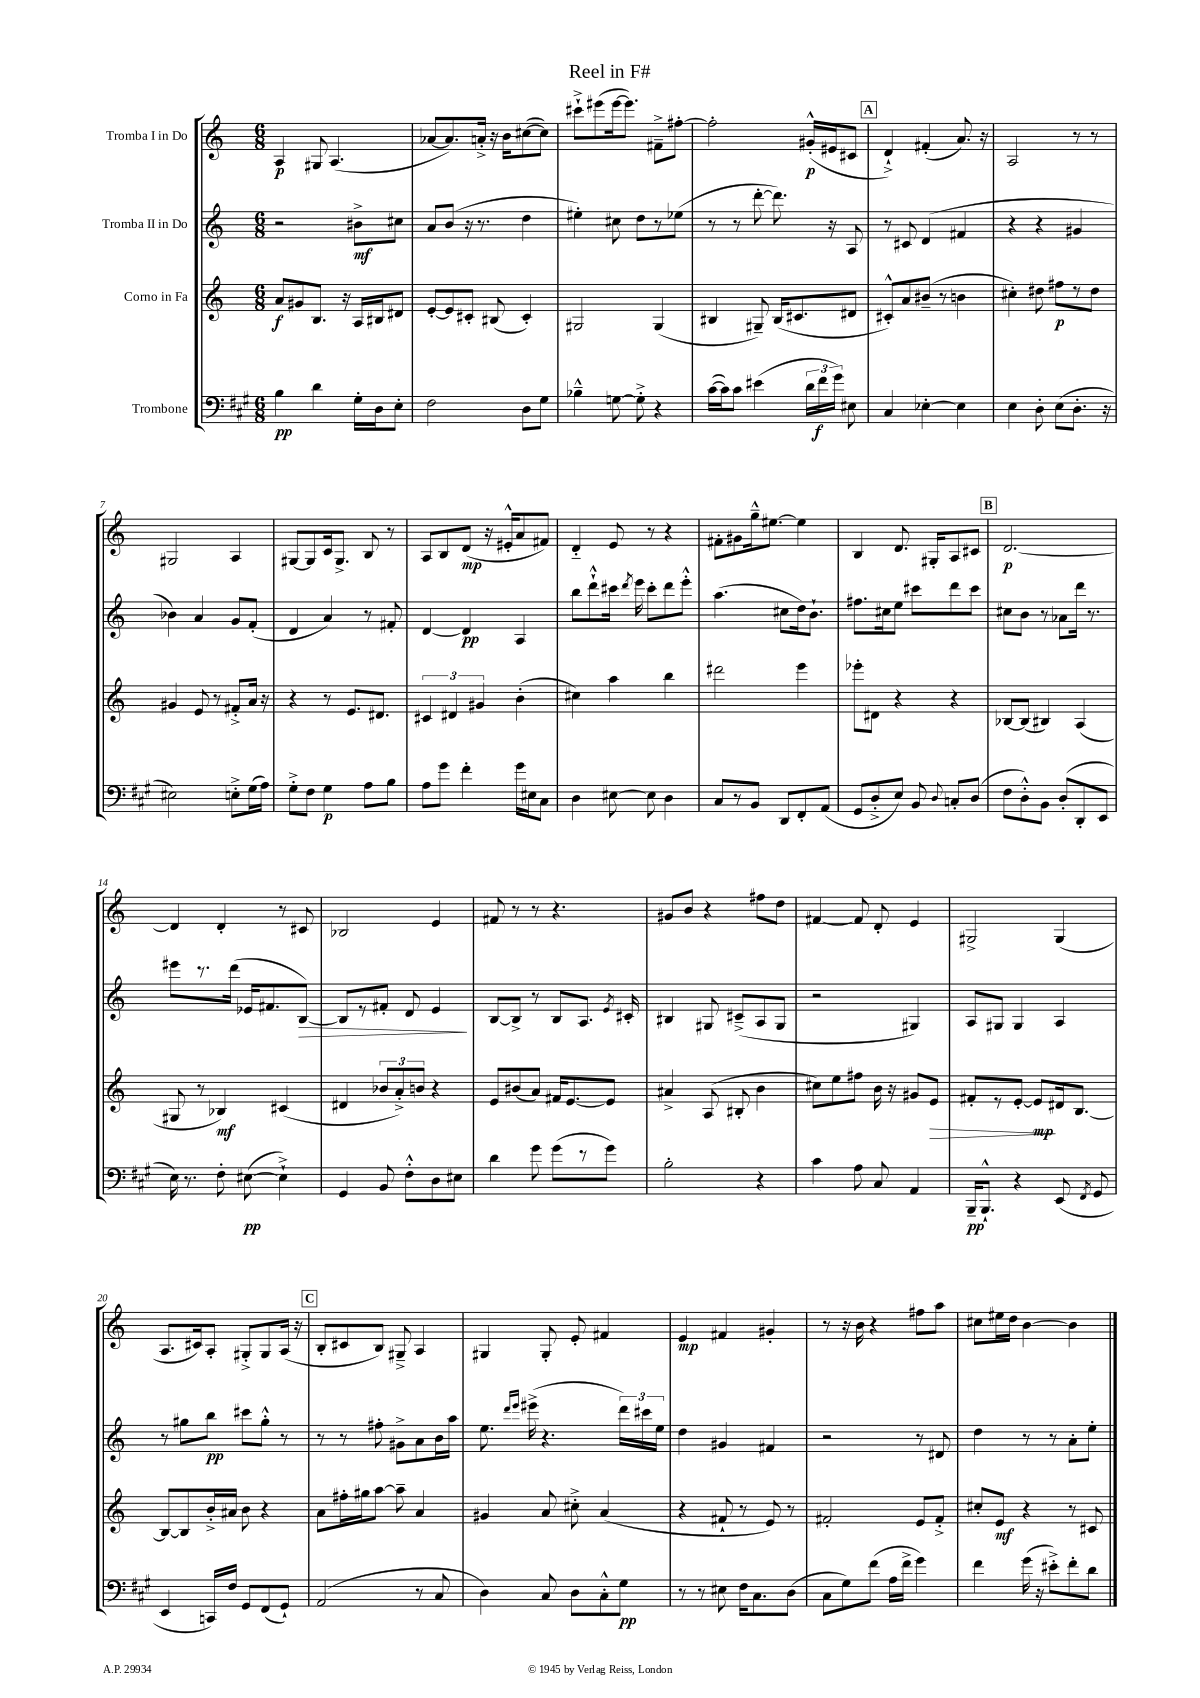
\header { title = "Reel in F#" }
<<
\new StaffGroup <<
\new Staff = "s0" \with { instrumentName = "Tromba I in Do" } {
    \clef treble \key c \major \numericTimeSignature \time 6/8
    \autoBeamOff a4\p gis8 a4.( |
    aes'8[~ aes'8.) a'16]-.-> r16 b'16[ cis''8~( cis''8]) |
    cis'''8[-!-> eis'''8( eis'''16~ eis'''8.]) fis'8[---> fis''8]~-. |
    fis''2-. gis'16[-.-^\p( eis'16 cis'8] |
    \mark \markup { \box "A" } d'4-!->) fis'4-.( a'8.) r16 |
    a2 r8 r8 |
    gis2 a4 |
    gis8[~ gis8 c'16 gis8.]-> b8 r8 |
    a8[ b8 d'8]\mp( r16 eis'16[-.-^ a'8 fis'8]) |
    d'4-_ e'8 r8 r4 |
    fis'8[-. gis'8 g''16---^ eis''8.]~ eis''4 |
    b4 d'8. gis16[-. a8 cis'8] |
    \mark \markup { \box "B" } d'2.~\p |
    d'4 d'4-. r8 cis'8 |
    bes2 e'4 |
    fis'8 r8 r8 r4. |
    gis'8[ b'8] r4 fis''8[ d''8] |
    fis'4~ fis'8 d'8-. e'4 |
    gis2-> gis4( |
    a8.[ cis'16) a8]-. gis8[-.-> gis8 a16]( r16 |
    \mark \markup { \box "C" } b8[-. cis'8 b8]) gis8---> a4 |
    gis4 gis8-. e'8-. fis'4 |
    e'4\mp fis'4 gis'4-. |
    r8 r16 b'16 r4 fis''8[ a''8] |
    cis''8[ eis''16 d''16] b'4~ b'4 \bar "|." |
}
\new Staff = "s1" \with { instrumentName = "Tromba II in Do" } {
    \clef treble \key c \major \numericTimeSignature \time 6/8
    \autoBeamOff r2 bis'8[->\mf cis''8] |
    a'8[ b'8]( r16 r8. d''4 |
    eis''4-.) cis''8 d''8[ r8 ees''8]( |
    r8 r8 d'''8~-. d'''8.) r16 a8 |
    \mark \markup { \box "A" } r8 cis'8 d'4( fis'4 |
    r4 r4 gis'4 |
    bes'4) a'4 g'8[ f'8]-.( |
    d'4 a'4) r8 fis'8-. |
    d'4~ d'4\pp a4 |
    b''8[ d'''8-!-^ cis'''16] \acciaccatura { d'''8 } e'''16 cis'''8[-. d'''8 e'''8]-.-^ |
    a''4.( cis''8[ d''16) b'8.]-! |
    fis''8.[ cis''16 e''8] cis'''8[ d'''8 cis'''8] |
    \mark \markup { \box "B" } cis''8[ b'8] r8 aes'8[ d'''16] r8. |
    eis'''8[ r8. d'''16]( ees'16[ fis'8. b8]~\>) |
    b8[ r8 fis'8]-. d'8 e'4\! |
    b8[~ b8]-> r8 b8[ a8.] \acciaccatura { e'8 } cis'16-. |
    bis4 gis8 cis'8[--->( a8 gis8] |
    r2 gis4) |
    a8[ gis8] gis4 a4 |
    r8 gis''8[ b''8]\pp cis'''8[ gis''8]-.-^ r8 |
    \mark \markup { \box "C" } r8 r8 fis''8-. gis'8[-> a'8 b'16 a''16] |
    e''8. \grace { d'''16[ e'''16] } eis'''16->( r4. \tuplet 3/2 { d'''16[) cis'''16 e''16] } |
    d''4 gis'4 fis'4 |
    r2 r8 dis'8 |
    d''4 r8 r8 a'8[-. e''8]-. \bar "|." |
}
\new Staff = "s2" \with { instrumentName = "Corno in Fa" } {
    \clef treble \key c \major \numericTimeSignature \time 6/8
    \autoBeamOff a'8[\f gis'8 b8.] r16 a16[ bis16 dis'8] |
    e'8[~-. e'8 cis'8]-. bis8( cis'4-.) |
    gis2 gis4( |
    bis4 gis8--) bis16[( cis'8. dis'8] |
    \mark \markup { \box "A" } cis'8[-.-^) a'8 bis'8]--( r8 b'4 |
    cis''4-.) dis''8 fis''8[\p r8 dis''8] |
    gis'4 e'8 r8 fis'8[-.-> a'16] r16 |
    r4 r8 e'8.[ dis'8.] |
    \tuplet 3/2 { cis'4 dis'4 gis'4 } b'4-.( |
    cis''4) a''4 b''4 |
    dis'''2 e'''4 |
    ees'''8[-. dis'8] r4 r4 |
    \mark \markup { \box "B" } bes8[~ bes8]( bis4) a4( |
    gis8 r8 bes4\mf) cis'4( |
    dis'4 \tuplet 3/2 { bes'8[ a'8-.->) b'8] } r4 |
    e'8[ bis'8( a'8]) fis'16[ e'8.~ e'8] |
    ais'4-> a8( bis8-. b'4 |
    cis''8[) e''8 fis''8] b'16 r16 gis'8[ e'8]\> |
    fis'8[-. r8 e'8]~-. e'8[\mp\! dis'16 b8.]~ |
    b8[~ b8 b'16-.-> ais'16] b'8 r4 |
    \mark \markup { \box "C" } a'8[ fis''16-. gis''16 a''8]~ a''8-- a'4 |
    gis'4 a'8 cis''8-.-> a'4( |
    r4 fis'8-! r8 e'8) r8 |
    fis'2-. e'8[ fis'8]-.-> |
    cis''8[-. e'8]\mf r4 r8 cis'8 \bar "|." |
}
\new Staff = "s3" \with { instrumentName = "Trombone" } {
    \clef bass \key a \major \numericTimeSignature \time 6/8
    \autoBeamOff b4\pp d'4 gis16[-. d16 e8]-. |
    fis2 d8[ gis8] |
    bes4---^ g8~ g8-.-> r4 |
    cis'16[~( cis'16) cis'8] eis'4( \tuplet 3/2 { d'16[ fis'16\f gis'16]) } eis8 |
    \mark \markup { \box "A" } cis4 ees4~-. ees4 |
    e4 d8-. e8[( d8.]-. r16 |
    eis2) e8[-.-> gis16( a16]) |
    gis8[-.-> fis8] gis4\p a8[ b8] |
    a8[ gis'8] fis'4-. gis'16[ eis16 cis8] |
    d4 eis8~ eis8 d4 |
    cis8[ r8 b,8] d,8[ fis,8-. a,8]( |
    gis,8[ d8-.-> e8]) b,8 \appoggiatura { d8 } c8[-. d8]( |
    \mark \markup { \box "B" } fis8[ d8-.-^) b,8] d8[-.( d,8-. e,8] |
    e16) r8. fis8-. eis8~\pp( eis4-!->) |
    gis,4 b,8 fis8[-.-^ d8 eis8] |
    d'4 gis'8 gis'8[( r8 gis'8]) |
    b2-. r4 |
    cis'4 a8 cis8 a,4 |
    b,,16[--\pp b,,8.]-!-^ r4 e,8( \acciaccatura { fis,8 } gis,8 |
    e,4 c,16[) fis16] gis,8[ fis,8( gis,8]-!) |
    \mark \markup { \box "C" } a,2( r8 cis8 |
    d4) cis8 d8[ cis8-.-^ gis8]\pp |
    r8 r8 eis8 fis16[ cis8. d8]( |
    cis8[ gis8) fis'8]( a16[ fis'16]-> gis'4) |
    fis'4 gis'16( r16 eis'8[-.->) fis'8-. d'8] \bar "|." |
}
>>
>>
